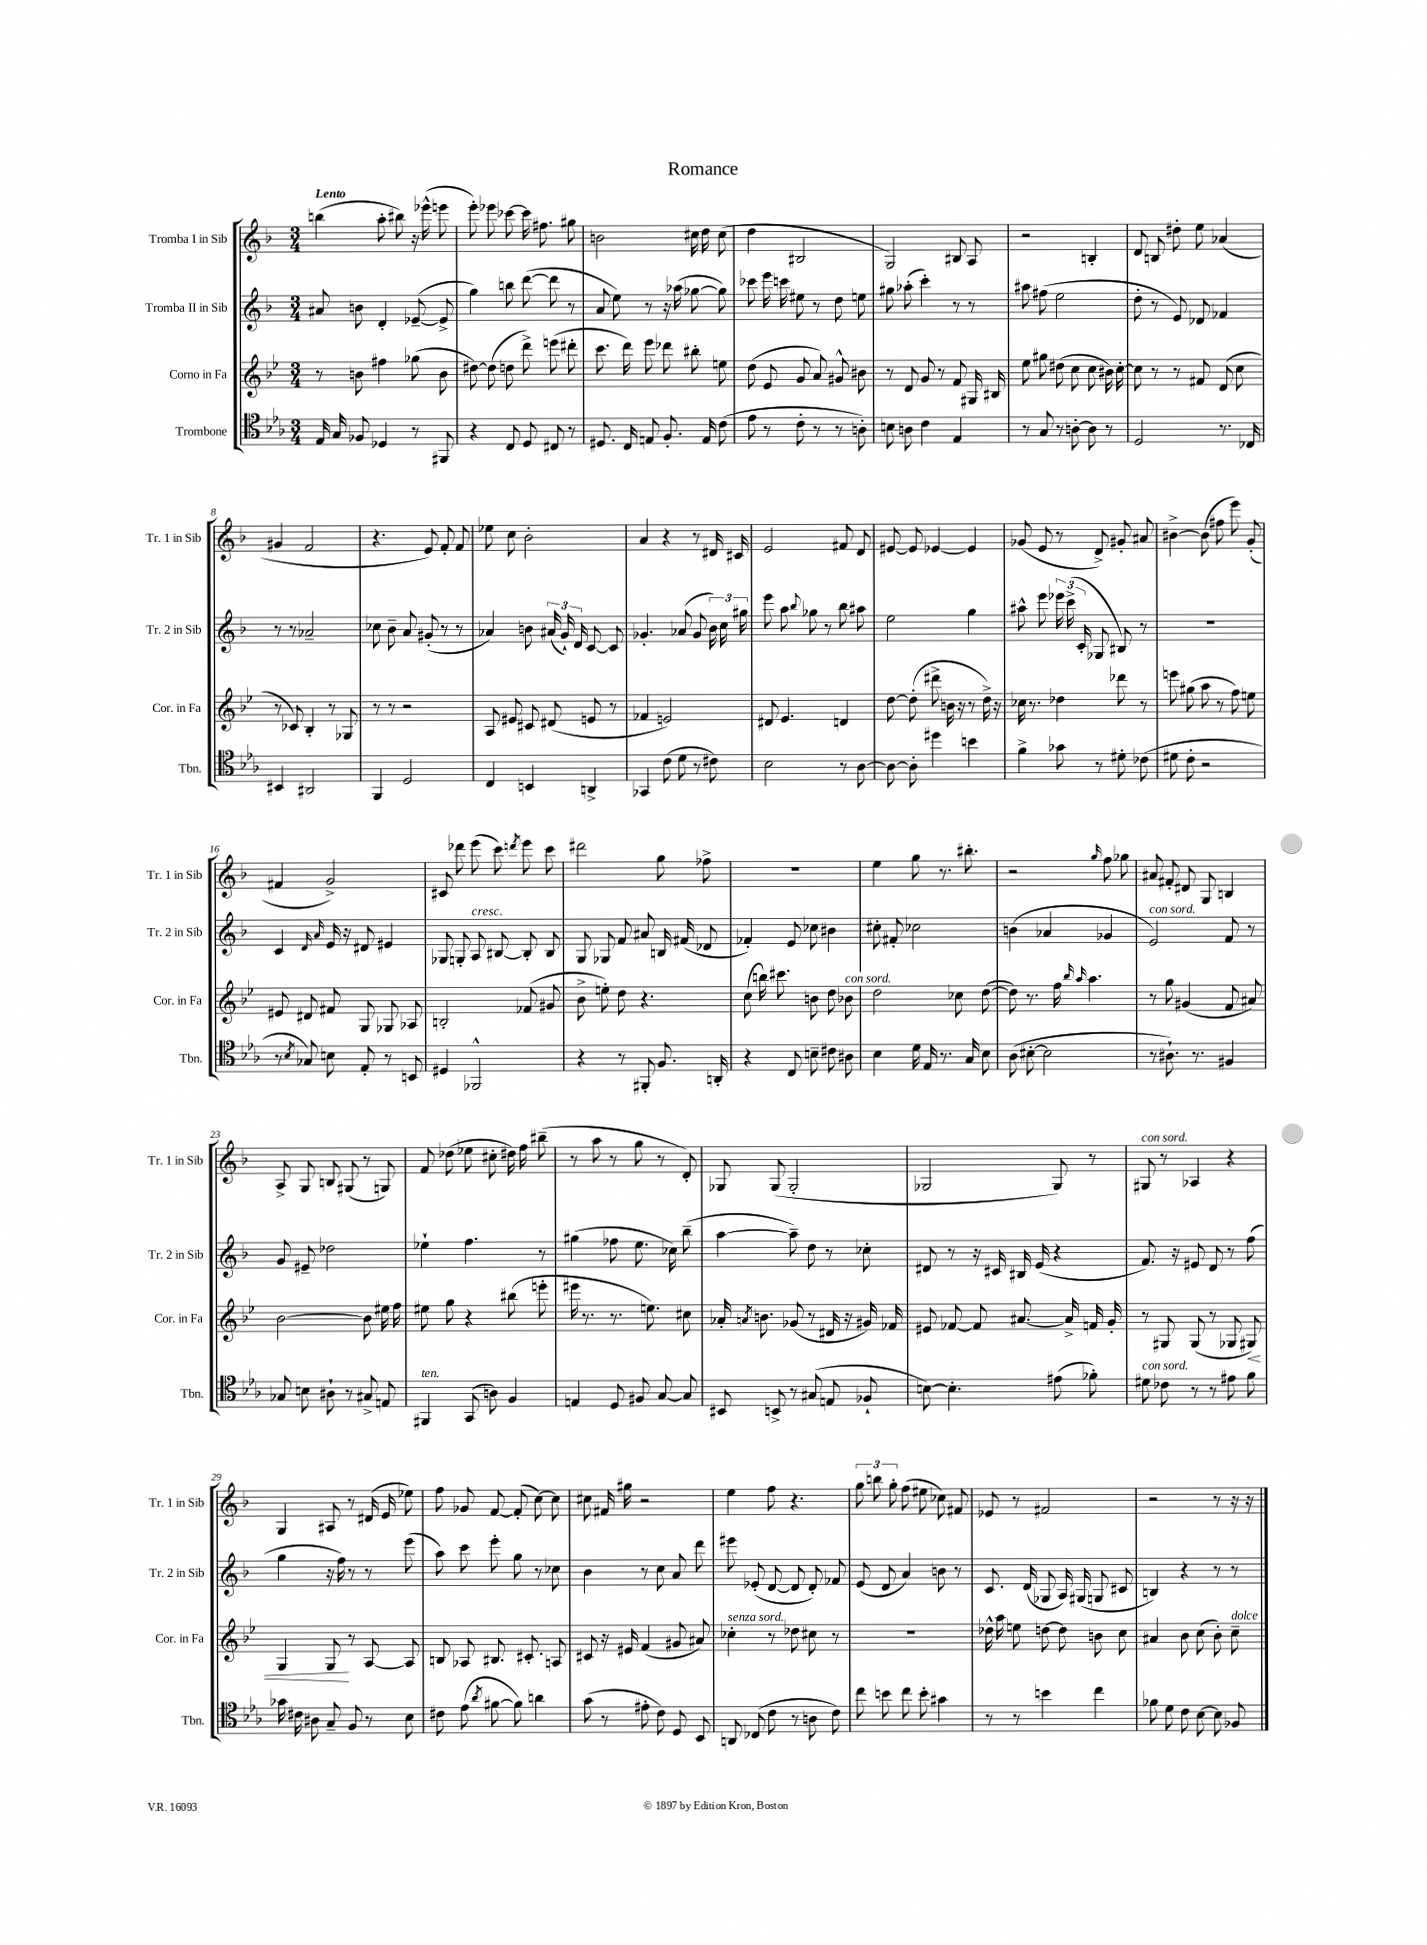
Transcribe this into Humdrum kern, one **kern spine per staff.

**kern	**kern	**kern	**kern
*staff4	*staff3	*staff2	*staff1
*clefC4	*clefG2	*clefG2	*clefG2
*k[b-e-a-]	*k[b-e-]	*k[b-]	*k[b-]
*M3/4	*M3/4	*M3/4	*M3/4
16E-	8r	8a#	(4bb
16G	.	.	.
8F-	8b	8b	.
4D-	4ff#	4d'	8aa'
.	.	.	8bb#)
8r	(8gg-	([8e-~	16r
.	.	.	(16eee-^^
8FF#	8b	8e-^]	8eee
=	=	=	=
4r	[8dd#)	4gg)	8eee')
.	(8dd#]	.	8eee-
8C	8dd	8bb	[8ccc-
8D	8ddd^)	([8ddd	16ccc-]
.	.	.	8.ff#
8C#	(8eee	8ddd]	.
8r	8ddd#'	8r	8gg#
=	=	=	=
8.D#	8.ccc	8a	2b
.	.	8ee)	.
16C	16ddd)	.	.
8E	8eee-	8r	.
8.F'	8ddd-	16r	.
.	.	(16aa-	.
.	8bb#'	[8gg-	16cc#
16E	.	.	16dd
(8c	8ee	8gg-])	(8cc#
=	=	=	=
8e-	(8dd	8ccc-	4dd
8r	8e-	16eee	.
.	.	16ccc	.
8c'	8g	8ee#	2B#
8r	8a)	8r	.
8r	8g#^^	8dd	.
8A')	8b#	8ee	.
=	=	=	=
8B	8r	8gg#	2G)
8A	8d	(8aa-'	.
4c	8g	4ccc')	.
.	8r	.	.
4E-	8f	8r	8B#
.	16G#	8r	8A
.	16B#	.	.
=	=	=	=
8r	8ee-	8aa#	2r
8G	8gg#	(8ff#	.
8r	(8dd#	2ee	.
[8A'	8cc	.	.
8A]	8cc	.	4B'
8r	16b#)	.	.
.	[16cc'	.	.
=	=	=	=
2D	8cc]	8dd'	8d
.	8r	8r	8B
.	8r	8e)	8dd#'
.	8f#	8d-	8ee
8.r	(8d	4f-	(4a-
.	8cc	.	.
16C-	.	.	.
=	=	=	=
4BB#	8r	8r	4g#
.	8c-)	8r	.
2AA#	4B-'	2a-~	2f
.	8r	.	.
.	8G-	.	.
=	=	=	=
4FF	8r	8cc-	4.r
.	8r	8b-~	.
2D	2r	8a	.
.	.	(8g#'	8e)
.	.	8r	8f'
.	.	8r	8f
=	=	=	=
4C	8A	4a-)	8ee-
.	8e#	.	8cc
4BB	8c#	8b	2b-'
.	(8d#	(24a#	.
.	.	24g`)	.
.	.	24d	.
4AA^	8e	[8c	.
.	8r	8c]	.
=	=	=	=
4GG-	4f-	4.g-'	4a
(8c	2e)	.	4r
8d	.	(8a-	.
8r	.	8g-	8r
8c#)	.	24b-)	16d#
.	.	24cc	.
.	.	.	16c#
.	.	24gg#	.
=	=	=	=
2B-	8d#	8eee	2e
.	4.e-	8aa	.
.	.	8qqbb-	.
.	.	8gg-	.
.	.	8r	.
8r	4d	8bb-	8f#
[8A-	.	8aa#	8d
=	=	=	=
8A-_	[8dd	2ee	[8e#
8A-']	(8dd']	.	8e#]
4dd#	8ddd#^	.	[4e-
.	16b	.	.
.	16r	.	.
4b	8r	4gg	4e-]
.	16dd^)	.	.
.	16r	.	.
=	=	=	=
4f^	16cc-	8aa#^^	(8g-
.	8.r	.	.
.	.	8eee	8e
8g-	4dd-	24eee-	8r
.	.	(24ccc^	.
.	.	24c'	.
8r	.	8G-	8d^)
8d#'	8ddd-	8B#)	8g#'
(8c-	8r	8r	8a#
=	=	=	=
8d#	8eee	2.r	[4b#^
8c'	(8gg#	.	.
2r	8aa	.	(8b#]
.	8r	.	8ff#
.	8ff)	.	8eee)
.	8ee	.	(8g'
=	=	=	=
8r	8e#	4c	4f#
8qB-	.	.	.
8G-)	8d#	.	.
.	.	16qqd	.
.	.	16qqa	.
8B	8f#	16e	2g^)
.	.	16r	.
8E-'	8G	8d#	.
8r	8G-	4e#	.
8BB	8A-	.	.
=	=	=	=
4D#	2B'	8G-	8c#
.	.	8G'	8ddd-
2FF-^^	.	8A	(8eee
.	.	[8B#	8ccc)
.	.	.	8qddd
.	(8f-	8B#']	8eee
.	8g#	8B#	8ccc
=	=	=	=
4r	8b-^	8G	2ddd#
.	8ee')	8G-	.
8r	8dd	8f	.
8FF#'	4.r	8a#	.
8.F	.	16B	8gg
.	.	(16f#	.
.	.	8d-	8ff-^
16AA'	.	.	.
=	=	=	=
4r	(8cc	4f-')	2.r
.	16bb)	.	.
.	8.ccc#	.	.
8C	.	8e	.
8B~	8b	8cc-	.
8c#	8dd	4b#	.
8A#	8b-	.	.
=	=	=	=
4B-	2dd	8cc#'	4ee
.	.	8f#'	.
16d	.	2cc-	8gg
16E-	.	.	.
8.r	.	.	8.r
.	8cc-	.	.
16G	.	.	8.bb#'
8B-	([8dd	.	.
=	=	=	=
(8A-	8dd])	(4b	2r
[8B#'	8.r	.	.
2B#]	.	4a-	.
.	16ff	.	.
.	16qqbb-	.	.
.	16qqaa	.	.
.	4.aa	.	.
.	.	.	16qqgg
.	.	4g-	8ff
.	.	.	8gg-
=	=	=	=
8r	8r	2e)	8a#
8.A#`)	8gg	.	8f#'
.	(4g#	.	8d#
8.r	.	.	.
.	.	.	8G
4F#	8f	8f	4B
.	8a#)	8r	.
=	=	=	=
8G-	[2b-	8g	8A^
8B	.	8e#~	8G
8A#`	.	2dd-	8B
8r	.	.	(8G#
8G#^	8b-]	.	8r
8E	16ee#	.	8G)
.	16ff	.	.
=	=	=	=
4FF#	8ee#	4ee-`	8f
.	8gg	.	(8dd-
(8GG	4r	4.ff	8ee-
8A)	.	.	8cc#'
4F	(8bb#	.	16dd#)
.	.	.	16ff
.	8eee'	8r	(8bb#~
=	=	=	=
4E	16eee#	(4gg#	8r
.	8.r	.	.
.	.	.	8aa
8D	8.r	8ff-	8r
8F#	.	8.ee	8gg
.	8.ee)	.	.
[8G	.	.	8r
.	.	16cc-)	.
8G]	8cc#	(8bb-~	8d')
=	=	=	=
8BB#	16a-'	[4aa	8G-
.	8qa	.	.
.	8.b	.	.
8BB^	.	.	(8G-
8r	(8g-	8aa~])	2G-'
(8G#	8r	8dd	.
8E	16d#	8r	.
.	16r	.	.
8F-`	16g#)	8cc-'	.
.	16f-	.	.
=	=	=	=
[8B)	8e#	8d#	2G-
4.B']	[8f-	8r	.
.	8f-]	16r	.
.	.	16c#	.
.	[8.a#	16B#	.
.	.	(16e	.
(8e#	.	4r	8G-)
.	16a#^]	.	.
8f-')	16f	.	8r
.	16g'	.	.
=	=	=	=
8d#	8r	8.f)	8G#
8c-	8G#	.	8r
.	.	16r	.
8r	(8G#	8e#	4A-
8r	8r	8d	.
8e#	8G-	8r	4r
8f	8G#)	(8ff	.
=	=	=	=
16g-	4G	4gg	4G
16c#	.	.	.
8A#	.	.	.
8G~	8G	16r	8A#
.	.	16ff)	.
8F	8r	8r	8r
8r	[8A	8r	(16d#
.	.	.	16e
8B-	8A]	(8eee	8ee-)
=	=	=	=
8c#	8B	8aa)	8ff
(8e-	8A-	8ccc	8g-
8qa-	.	.	.
[8f#	8.B#	8eee'	[8f
8f#])	.	8gg	(8f']
.	8.c#'	.	.
4a	.	8r	[8cc)
.	8A	8cc-	8cc]
=	=	=	=
(8g	8c#	4b-	8cc#
8r	16r	.	16f#
.	16e#	.	16gg#
8e#'	(4f	8r	2r
8c)	.	8cc	.
8D	8g#	8a	.
8BB-	8a#)	8ddd	.
=	=	=	=
8AA	4cc-'	8eee#	4ee
(8C-	.	(8e-'	.
8c	8r	[8d	8ff
8r	8dd-	8d]	4.r
8A	8cc#	8d')	.
8c)	8r	8f-	.
=	=	=	=
8cc	2.r	(8e	12gg
.	.	.	12bb
8b	.	8d	.
.	.	.	12gg'
8cc	.	4a)	(8ff
8b'	.	.	8ee#
4g#	.	8b	8cc-)
.	.	8r	8f#
=	=	=	=
8r	16dd-^^	8.c	8e-
.	16aa	.	.
8r	8ee	.	8r
.	.	(16d	.
4b	[8dd	8G-	2f#
.	8dd]	16A)	.
.	.	(16G#	.
4cc	8b	8G	.
.	8cc	8c#	.
=	=	=	=
8f-	4a#	4B)	2r
8d	.	.	.
8c	8b-	4r	.
[8B-	(8cc	.	.
8B-]	8b-')	8r	8r
8F-	8cc~	8r	16r
.	.	.	16r
==	==	==	==
*-	*-	*-	*-
